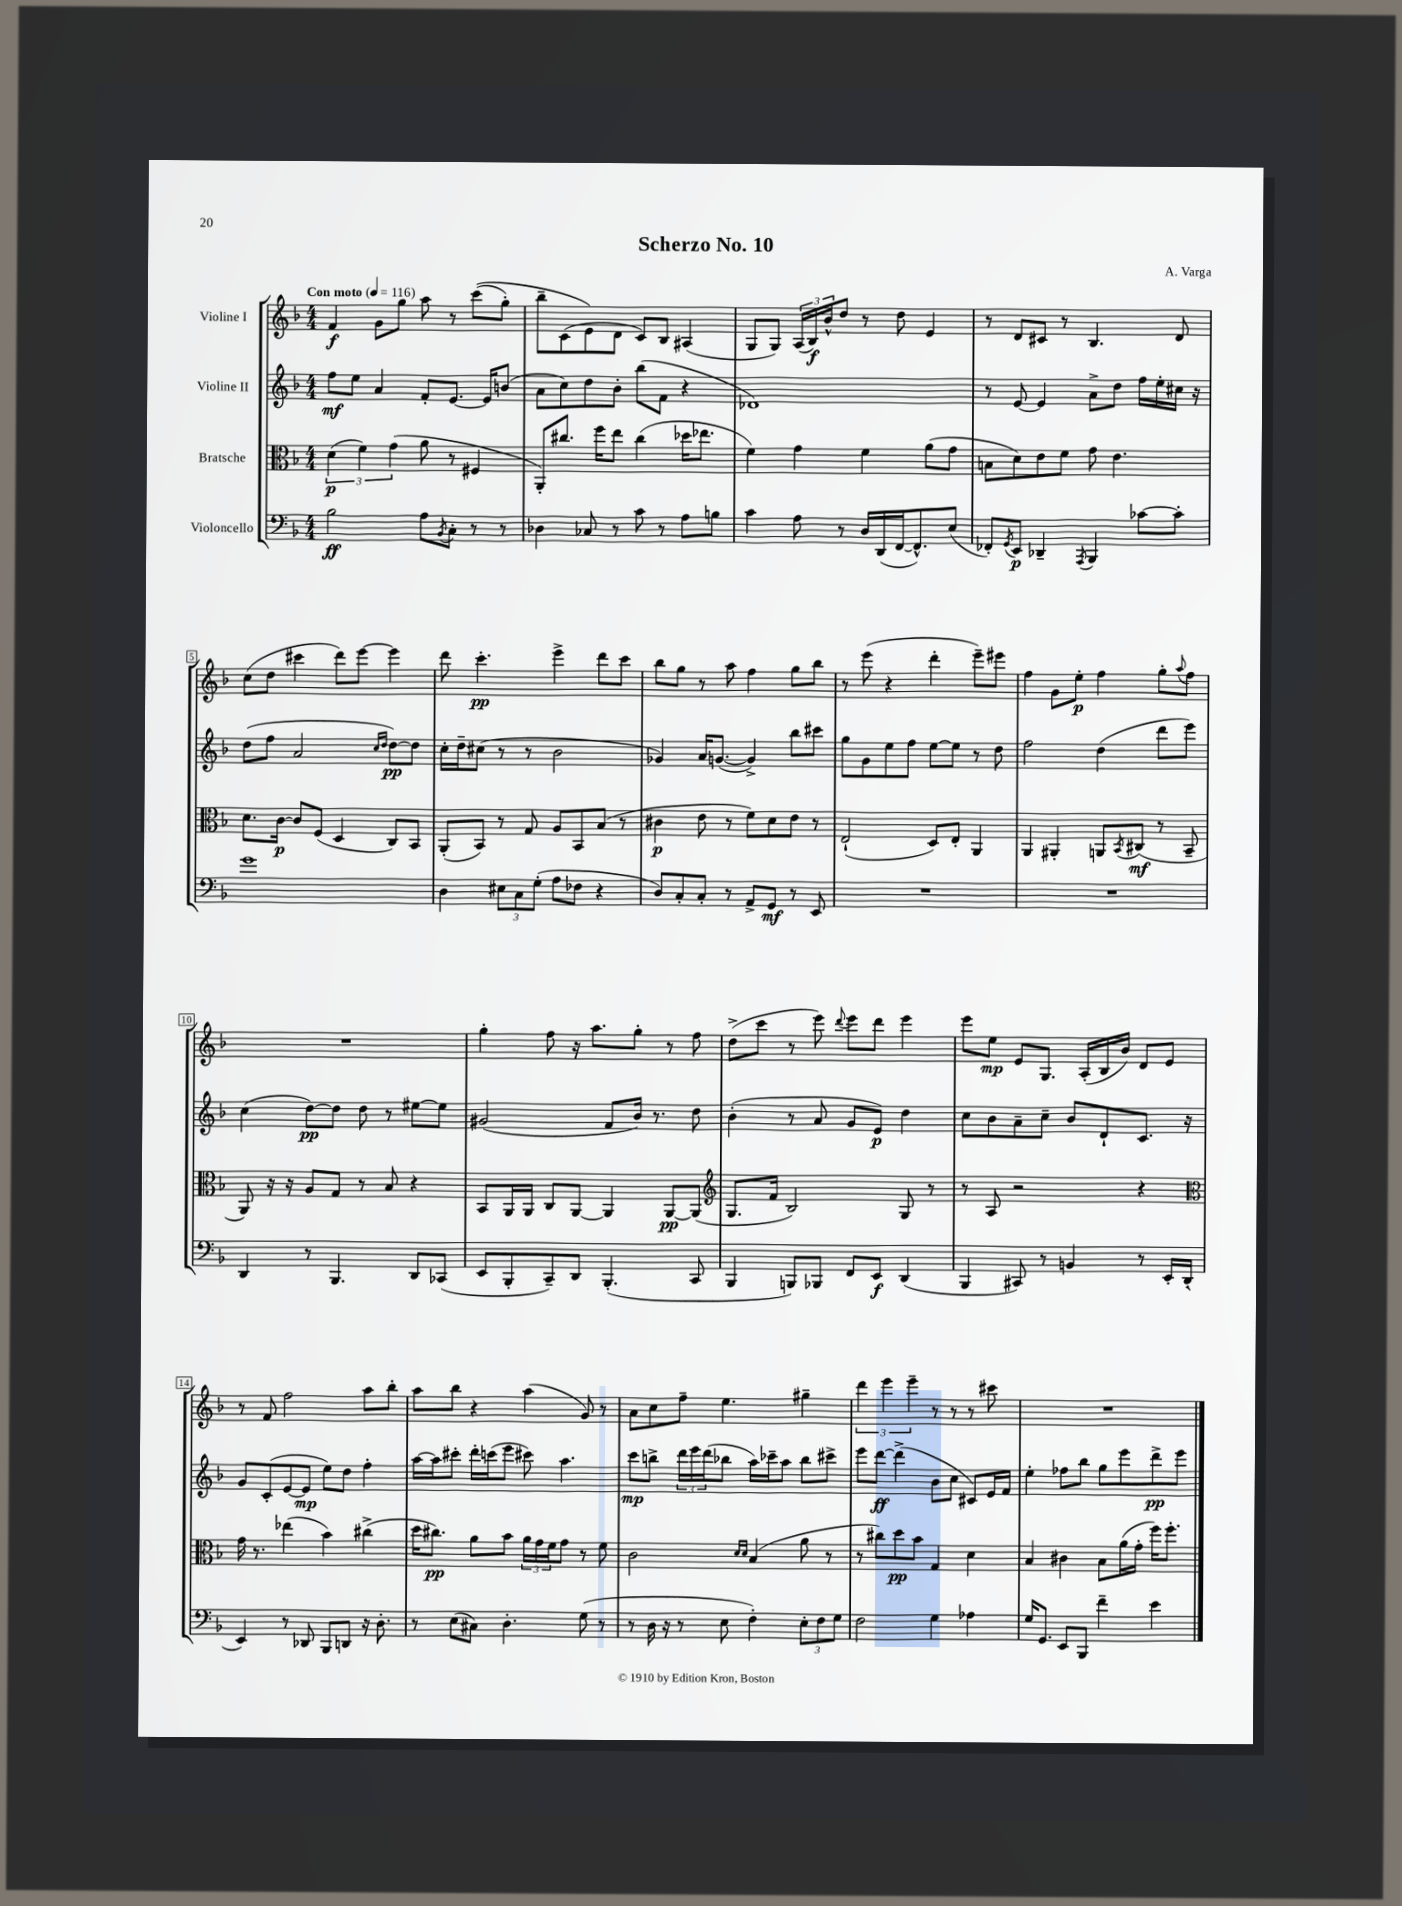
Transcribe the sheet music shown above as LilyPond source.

\header { title = "Scherzo No. 10" composer = "A. Varga" }
<<
\new StaffGroup <<
\new Staff = "s0" \with { instrumentName = "Violine I" } {
    \clef treble \key f \major \numericTimeSignature \time 4/4 \tempo "Con moto" 4 = 116
    f'4\f g'8 g''8 a''8 r8 c'''8(\( g''8-.) |
    bes''8-- c'8( e'8\) d'8 c'8) bes8 ais4( |
    g8 g8) \tuplet 3/2 { a16( bes16\f) bes'16-^ } d''8 r8 d''8 e'4 |
    r8 d'8 cis'8 r8 bes4. d'8 |
    c''8( d''8 cis'''4 d'''8) e'''8~ e'''4 |
    d'''8 c'''4.-.\pp e'''4-> d'''8 c'''8 |
    bes''8 g''8 r8 a''8 f''4 g''8 bes''8 |
    r8 e'''8( r4 d'''4-. e'''8--) eis'''8 |
    f''4 g'8 e''8-.\p f''4 g''8-. \appoggiatura { a''8 } f''8 |
    R1 |
    g''4-. f''8 r16 a''8. g''8-. r8 f''8 |
    d''8->( c'''8 r8 e'''8) \appoggiatura { d'''8 } e'''8 d'''8 e'''4 |
    e'''8 e''8\mp e'8 g8. a16-.( bes16 bes'16) d'8 e'8 |
    r8 f'8 f''2 a''8 bes''8-. |
    a''8 bes''8 r4 a''4( g'8) r8 |
    a'8 c''8 f''8-- e''4. gis''4-- |
    \tuplet 3/2 { d'''4 e'''4 e'''4-- } r8 r8 r8 cis'''8 |
    R1 \bar "|." |
}
\new Staff = "s1" \with { instrumentName = "Violine II" } {
    \clef treble \key f \major \numericTimeSignature \time 4/4
    f''8\mf e''8 a'4 f'8-. e'8.~ e'16 b'8( |
    a'8 c''8) d''8 bes'8-. bes''8( f'8 r4 |
    des'1) |
    r8 e'8~ e'4 a'8-> d''8 f''16 e''16-. cis''16 r16 |
    d''8( f''8 a'2 \grace { c''16 d''16 } d''8~\pp) d''8 |
    c''16-. d''16-- cis''8( r8 r8 bes'2 |
    ges'4) a'16 g'8.~( g'4->) bes''8 cis'''8 |
    g''8 g'8 e''8 f''8 e''8~ e''8 r8 d''8 |
    f''2 d''4( d'''8 e'''8) |
    c''4( d''8~\pp) d''8 d''8 r8 eis''8~ eis''8 |
    gis'2( f'8 bes'16) r8. d''8 |
    bes'4-.( r8 a'8 g'8 e'8\p) d''4 |
    c''8 bes'8 a'8-- c''8-- bes'8 d'8-! c'8. r16 |
    g'8 c'8-.( e'8~ e'8\mp e''8) d''8 f''4-. |
    a''16~ a''16 cis'''8-. d'''16-. c'''16( e'''8 cis'''8) a''4. |
    c'''8\mp b''8-> \tuplet 3/2 { d'''16 e'''16 d'''16( } bes''8 a''16) ces'''16-- a''8 bes''8 cis'''8-> |
    e'''8 d'''8~\ff d'''4->( bes'8 c''8 cis'8) e'16 f'16 |
    e''4-. fes''8 bes''8 g''8 e'''8 d'''8->\pp e'''8 \bar "|." |
}
\new Staff = "s2" \with { instrumentName = "Bratsche" } {
    \clef alto \key f \major \numericTimeSignature \time 4/4
    \tuplet 3/2 { d'4\p( f'4) g'4( } a'8 r8 fis4 |
    a,8-.) cis''8. f''16 e''8 cis''4( des''16 ees''8. |
    f'4) g'4 f'4 a'8( g'8 |
    b8 d'8) e'8 f'8 g'8 e'4. |
    d'8. c'16~\p c'8 f8( d4 c8) bes,8 |
    a,8-.( bes,8) r8 g8 a8 bes,8 bes8( r8 |
    cis'4\p e'8 r8 f'8) d'8 e'8 r8 |
    e2-!( d8) e8-. a,4 |
    a,4 ais,4-. a,8 \acciaccatura { bes,8 } cis8\mf( r8 bes,8-- |
    a,8) r16 r16 a8 g8 r8 bes8 r4 |
    bes,8 a,16 a,16 c8 a,8~ a,4 a,8~\pp a,8( |
    \clef treble g8. f'16 bes2) g8 r8 |
    r8 a8 r2 r4 |
    \clef alto g'16 r8. ees''4( bes'4) cis''4->( |
    d''16 cis''8.\pp) a'8 bes'8 \tuplet 3/2 { a'16 g'16 f'16 } g'8 r8 f'8 |
    c'2 \grace { d'16 d'16 } bes4( a'8 r8 |
    r8 cis''8) d''8\pp bes'8 g4 d'4 |
    bes4 cis'4 bes8 a'16( g'16-. f''16) f''8.-. \bar "|." |
}
\new Staff = "s3" \with { instrumentName = "Violoncello" } {
    \clef bass \key f \major \numericTimeSignature \time 4/4
    bes2\ff a8 \acciaccatura { bes,8 } c8-. r8 r8 |
    des4 ces8 r8 c'8 r8 a8 b8 |
    c'4 a8 r8 d16 d,16( f,16~ f,8.-^) e8( |
    fes,8-.) \acciaccatura { g,8 } e,8\p des,4-- \acciaccatura { a,,8 } bes,,4 ces'8~ ces'8-. |
    g'1 |
    d4 \tuplet 3/2 { eis8 c8 g8-.( } a8 fes8 r4 |
    d8) c8-. c8-. r8 a,8-> g,8\mf r8 e,8 |
    R1 |
    R1 |
    d,4 r8 bes,,4. d,8 ces,8( |
    e,8 bes,,8-. c,8--) d,8 bes,,4.-.( c,8 |
    bes,,4 b,,8) bes,,8 f,8 e,8\f d,4( |
    bes,,4 cis,8) r8 b,4 r8 e,16-. d,16-.( |
    e,4) r8 des,8 bes,,8 d,8 r16 d8.-. |
    r8 e8( cis8) d4.-. g8( r8 |
    r8 d16 r16 r8 e8 f4-.) \tuplet 3/2 { e8-. f8 g8 } |
    f2 g4 aes4 |
    g16 g,8. e,8 bes,,8 f'4-- e'4 \bar "|." |
}
>>
>>
\layout { \context { \Score \override BarNumber.stencil = #(make-stencil-boxer 0.1 0.3 ly:text-interface::print) } }
